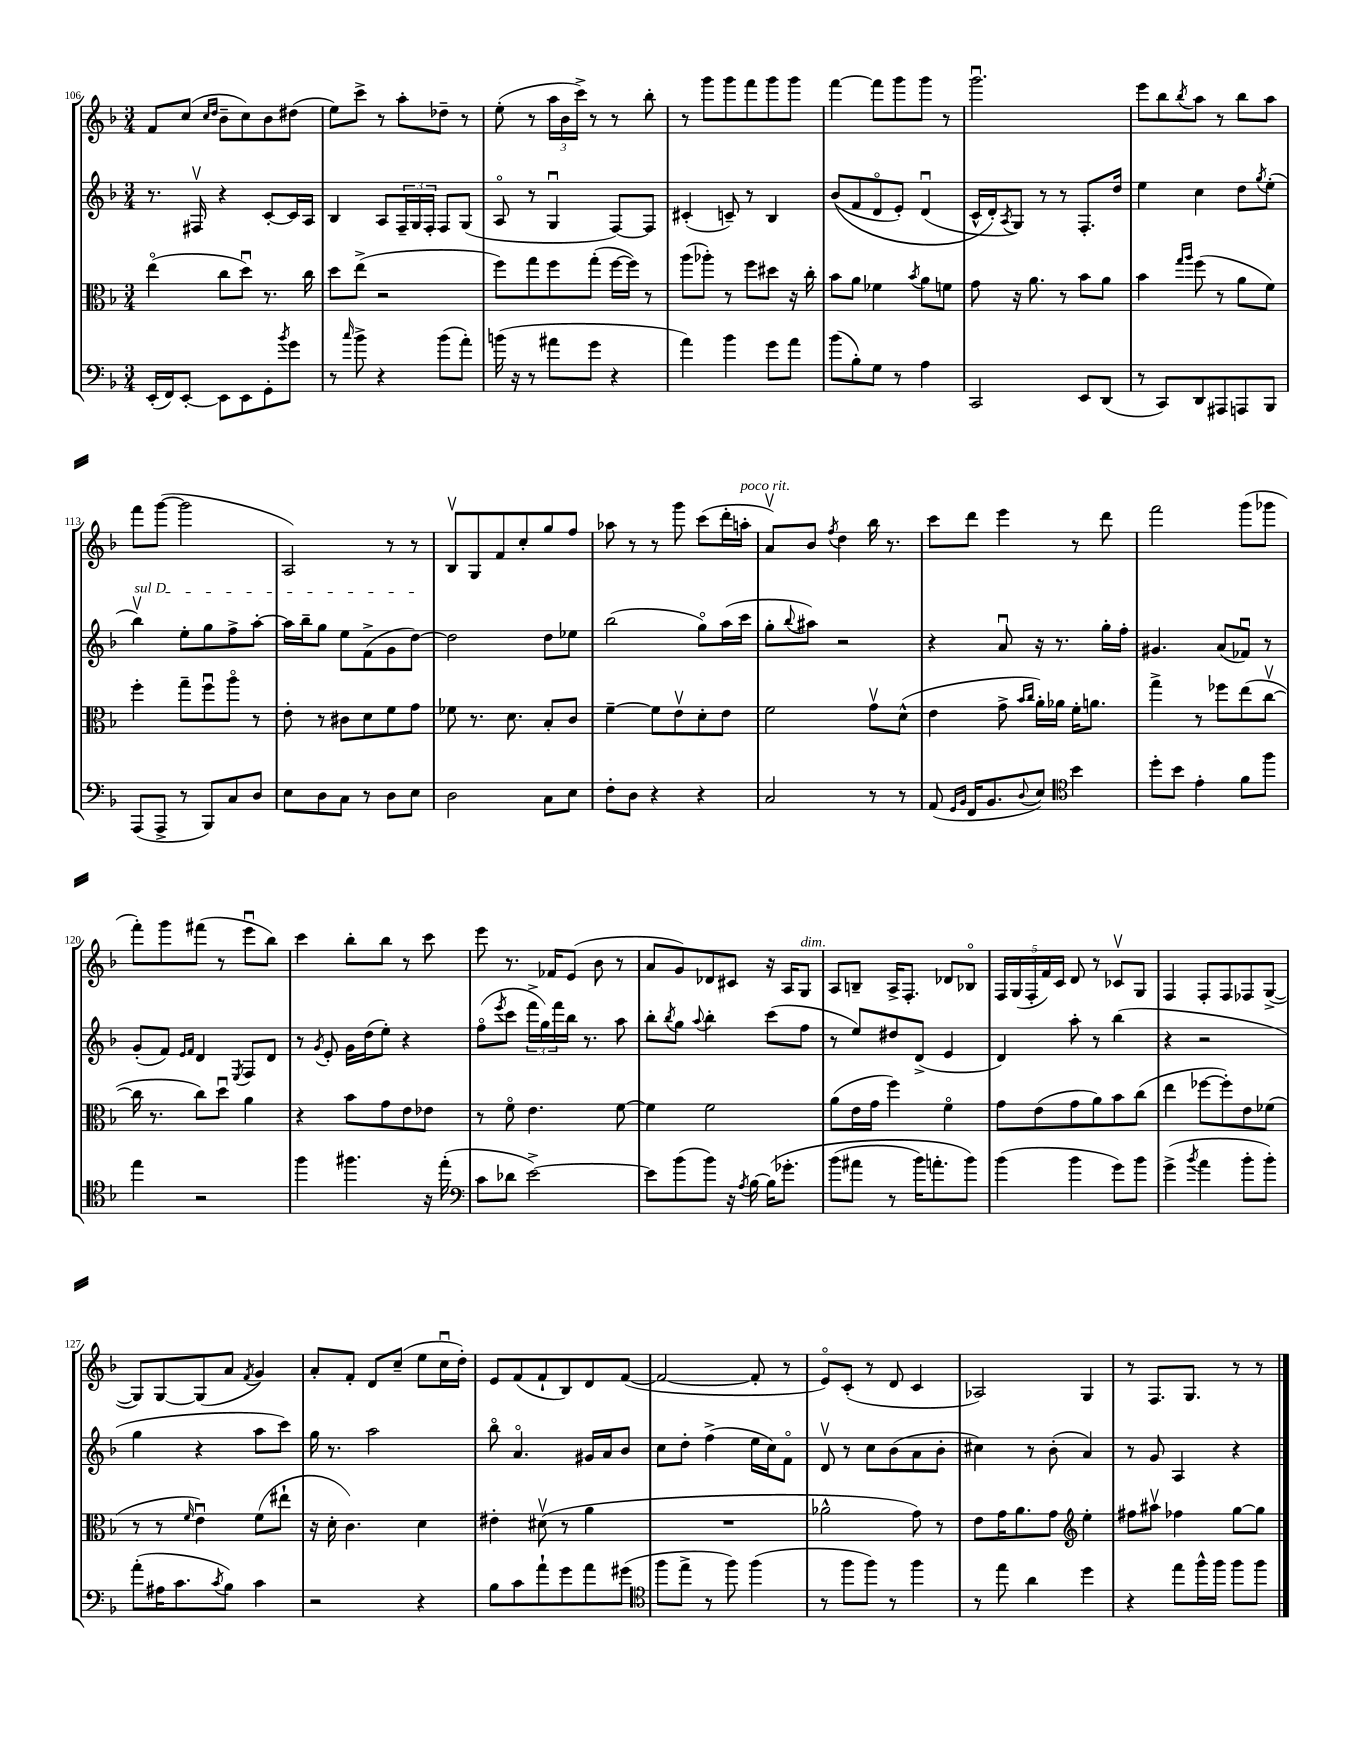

**kern	**kern	**kern	**kern
*part4	*part3	*part2	*part1
*staff4	*staff3	*staff2	*staff1
*clefF4	*clefC3	*clefG2	*clefG2
*k[b-]	*k[b-]	*k[b-]	*k[b-]
*M3/4	*M3/4	*M3/4	*M3/4
=106	=106	=106	=106
(16EE'/LL	(4ee\	8.r	8f/L
16FF/J)	.	.	.
[8EE'/J	.	.	(8cc/J
.	.	16F#Xv/	.
.	.	.	16qqcc/LL
.	.	.	16qqdd/JJ
8EE\L]	8cc\L	4r	8b-~\L
8EE\	8ddu\J)	.	8cc\)
8GG'\	8.r	[8c'/L	8b-\
8qb-/	.	.	.
8g\J	.	16c/L]	(8dd#X\J
.	16cc\	16A/JJ	.
=107	=107	=107	=107
8r	8dd\L	4B-/	8ee\L)
16qqcc/	.	.	.
8b-^\	(8ee^\J	.	8ccc^\J
4r	2r	8A/L	8r
.	.	24F~/L	8aa'\L
.	.	24G/	.
.	.	24F'/JJ	.
(8b-\L	.	8F/L	8dd-X~\J
8a'\J)	.	(8G/J	8r
=108	=108	=108	=108
(16bn\	8ff\L)	8A/	(8ee'\
16r	.	.	.
8r	8gg\	8r	8r
8a#X\L	8ff\	4Gu/	24aa\LL
.	.	.	24b-\
.	.	.	24ccc^\JJ)
8g\J	(8gg'\J	.	8r
4r	[16ff\LL	[8F/L)	8r
.	16ff\JJ])	.	.
.	8r	8F/J]	8bb-'\
=109	=109	=109	=109
4a\)	(8aa\L	(4c#X'/	8r
.	8aa-X'\J)	.	8ggg\L
4b-\	8r	8cn~/)	8ggg\
.	8ff\L	8r	8fff\
8g\L	8dd#X\J	4B-/	8ggg\
8a\J	16r	.	8ggg\J
.	16cc'\	.	.
=110	=110	=110	=110
(8b-\L	8b-\L	((8b-/L	[4fff\
8B-'\)	8a\J	8f/	.
8G\J	4f-X\	8d/	8fff\L]
8r	.	8e'/J)	8ggg\
.	8qb-/	.	.
4A\	8a\L	(4du/	8ggg\J
.	8fn\J	.	8r
=111	=111	=111	=111
2CC/	8g\	16c^^/LL	2.gggu\
.	.	16d'/J)	.
.	.	8qA/	.
.	16r	8G/J)	.
.	8.a\	.	.
.	.	8r	.
.	8r	8r	.
8EE/L	8b-\L	8.F'/L	.
(8DD/J	8a\J	.	.
.	.	16dd/Jk	.
=112	=112	=112	=112
8r	4b-\	4ee\	8eee\L
8CC/L)	.	.	8bb-\
.	16qqgg/LL	.	.
.	16qqaa/JJ	.	8qbb-/
8DD/	(8ff\	4cc\	8aa\J
8AAA#X/	8r	.	8r
8AAAn/	8a\L	8dd\L	8bb-\L
.	.	8qgg/	.
8BBB-/J	8f\J)	(8ee'\J	8aa\J
!!LO:LB:g=z
=113	=113	=113	=113
!	!	!LO:TX:a:i:t=sul D	!
(8AAA/L	4ff'\	4bb-v\)	8fff\L
8AAA^/J	.	.	([8ggg\J
8r	8gg~\L	8ee'\L	2ggg\]
8BBB-/L)	8ffu\	8gg\	.
8C/	8aa\J	8ff^\	.
8D/J	8r	[8aa'\J	.
=114	=114	=114	=114
8E\L	8e'\	16aa\LL]	2A/)
.	.	16bb-~\J	.
8D\	8r	8gg\J	.
8C\J	8c#X\L	8ee\L	.
8r	8d\	(8f^\	.
8D\L	8f\	8g\	8r
8E\J	8g\J	[8dd\J)	8r
=115	=115	=115	=115
2D\	8f-X\	2dd\]	8B-v/L
.	8.r	.	8G/
.	.	.	8f/
.	8.d\	.	.
.	.	.	8cc'/
8C\L	8B-'/L	8dd\L	8gg/
8E\J	8c/J	8ee-X\J	8ff/J
=116	=116	=116	=116
8F'\L	[4f~\	(2bb-\	8aa-X\
8D\J	.	.	8r
4r	8f\L]	.	8r
.	8ev\	.	8ggg\
4r	8d'\	8gg\L)	(8ccc\L
.	8e\J	(16aa\L	16ddd'\L
!	!	!	!LO:TX:a:i:t=poco rit.
.	.	16ccc\JJ	16aan'\JJ
=117	=117	=117	=117
2C/	2f\	8gg'\L	8av/L)
.	.	8qqbb-/	.
.	.	8aa#X\J)	8b-/J
.	.	.	8qff/
.	.	2r	4dd\
8r	8gv\L	.	16bb-\
.	.	.	8.r
8r	(8d^^\J	.	.
=118	=118	=118	=118
(8AA/	4e\	4r	8ccc\L
16qqGG/LL	.	.	.
16qqBB-/JJ	.	.	.
16FF/KL	.	.	8ddd\J
8.BB-/	.	.	.
.	8g^\	8au/	4eee\
.	16qqb-/LL	.	.
8qqD/	16qqcc/JJ	.	.
8E/J)	16a'\LL)	16r	.
.	16a-X\JJ	8.r	.
*clefC4	*	*	*
4b-\	16f'\KL	.	8r
.	8.an\J	.	.
.	.	16gg'\LL	8ddd\
.	.	16ff'\JJ	.
=119	=119	=119	=119
8dd'\L	4gg^\	4.g#X/	2fff\
8b-\J	.	.	.
4e'\	8r	.	.
.	8ff-X\L	(8a/L	.
8f\L	(8ee\	8f-Xu/J)	(8ggg\L
8ff\J	[8ccv\J	8r	8ggg-X\J
!!LO:LB:g=z
=120	=120	=120	=120
4ee\	16cc\]	(8g'/L	8fff'\L)
.	8.r	.	.
.	.	8f/J)	8ggg\
.	.	16qqe/LL	.
.	.	16qqf/JJ	.
2r	8cc\L)	4d/	(8fff#X\J
.	8ddu\J	.	8r
.	.	8qE/	.
.	4a\	8F/L	8eeeu\L
.	.	8d/J	8bb-\J)
=121	=121	=121	=121
4ff\	4r	8r	4ccc\
.	.	8qg/	.
.	.	8e'/	.
4.ff#X\	8b-\L	16g\LL	8bb-'\L
.	.	(16dd\J	.
.	8g\	8ee'\J)	8bb-\J
.	8e\	4r	8r
16r	8e-X\J	.	8ccc\
(16ee'\	.	.	.
=122	=122	=122	=122
*clefF4	*	*	*
8c\L	8r	(8ff\L	8eee\
.	.	8qeee/	.
8d-X\J	8f\	8ccc\J	8.r
[2e^\)	4.e\	24fff^\LL	.
.	.	24gg\)	.
.	.	.	16f-X/KL
.	.	24fff\	.
.	.	16bb-\JJ	(8e/J
.	.	8.r	.
.	.	.	8b-\
.	[8f\	8aa\	8r
=123	=123	=123	=123
8e\L]	4f\]	8bb-'\L	8a/L
.	.	8qbb-/	.
(8b-\	.	8gg\J	8g/)
.	.	8qqaa/	.
8b-\J)	2f\	4bb-'\	8d-X/
16r	.	.	8c#X/J
8qA/	.	.	.
[16B-\	.	.	.
(16B-\KL]	.	(8ccc\L	16r
8.g-X'\J	.	.	16A/KL
!	!	!	!LO:TX:a:i:t=dim.
.	.	8ff\J	8G/J
=124	=124	=124	=124
(8b-\L	(8a\L	8r	8A/L
8a#X\J	16e\L	8ee/L)	8Bn~/J
.	16g\JJ	.	.
8r	4ff\)	8dd#X/	16A^/KL
.	.	.	8.F'/J
16b-\KL)	.	(8d^/J	.
8.an'\	.	.	.
.	4f\	4e/	8d-X/L
8b-\J)	.	.	8B-X/J
=125	=125	=125	=125
(4b-\	8g\L	4d/)	20F/LL
.	.	.	(20G/
.	.	.	20F'/
.	(8e\	.	.
.	.	.	20f/)
.	.	.	20c/JJ
4b-\	8g\	8aa'\	8d/
.	8a\)	8r	8r
8g\L)	8b-\	(4bb-\	8c-Xv/L
8b-\J	(8cc\J	.	8G/J
=126	=126	=126	=126
(4g^\	4ee\	4r	4F/
8qb-/	.	.	.
4a\	[8ff-X\L	2r	8F'/L
.	8ff-'\])	.	8F/
8b-'\L	8e\	.	8F-X/
8b-'\J)	(8f-X\J	.	([8G^/J
!!LO:LB:g=z
=127	=127	=127	=127
(8a'\L	8r	4gg\	8G/L])
16A#X\K	8r	.	[8G/
8.c\	.	.	.
.	16qqf/	.	.
.	4eu\)	4r	(8G/]
8qc/	.	.	.
8B-\J)	.	.	8a/J
.	.	.	8qf/
4c\	(8f\L	8aa\L	4g/)
.	8ee#X`\J	8ccc\J)	.
=128	=128	=128	=128
2r	16r	16gg\	8a'/L
.	16d'\	8.r	.
.	4.c\)	.	8f'/J
.	.	2aa\	8d/L
.	.	.	(8cc~/J
4r	4d\	.	8ee\L
.	.	.	16ccu\L
.	.	.	16dd'\JJ)
=129	=129	=129	=129
8B-\L	4e#X'\	8bb-\	8e/L
8c\	.	4.a/	(8f/
8a`\	(8d#Xv\	.	8f`/
8g\	8r	.	8B-/)
8a\	4a\	16g#X/LL	8d/
.	.	16a/J	.
(8g#X\J	.	8b-/J	([8f/J
=130	=130	=130	=130
*clefC4	*	*	*
8ff\L	2.r	8cc\L	2f/_
8ee^\J	.	8dd'\J	.
8r	.	(4ff^\	.
8ff\)	.	.	.
(4ff\	.	16ee\LL	8f'/]
.	.	16cc\J)	.
.	.	8f\J	8r
=131	=131	=131	=131
8r	2a-X^^\	8dv/	8e/L)
8ff\L	.	8r	(8c'/J
8ff\J)	.	8cc\L	8r
8r	.	(8b-\	8d/
4ff\	8g\)	8a\	4c/
.	8r	8b-'\J	.
=132	=132	=132	=132
8r	8e\L	4cc#X\)	2A-X/)
8ee\	16g\K	.	.
.	8.a\	.	.
4a\	.	8r	.
.	8g\J	(8b-'\	.
*	*clefG2	*	*
4dd\	4ee'\	4a/)	4G/
=133	=133	=133	=133
4r	8ff#X\L	8r	8r
.	8aa#Xv\J	8g/	8.F/L
8ee\L	4ff-X\	4A/	.
.	.	.	8.G/J
16ff^^\L	.	.	.
16ff\JJ	.	.	.
8ff\L	[8gg\L	4r	8r
8ff\J	8gg\J]	.	8r
==	==	==	==
*-	*-	*-	*-
